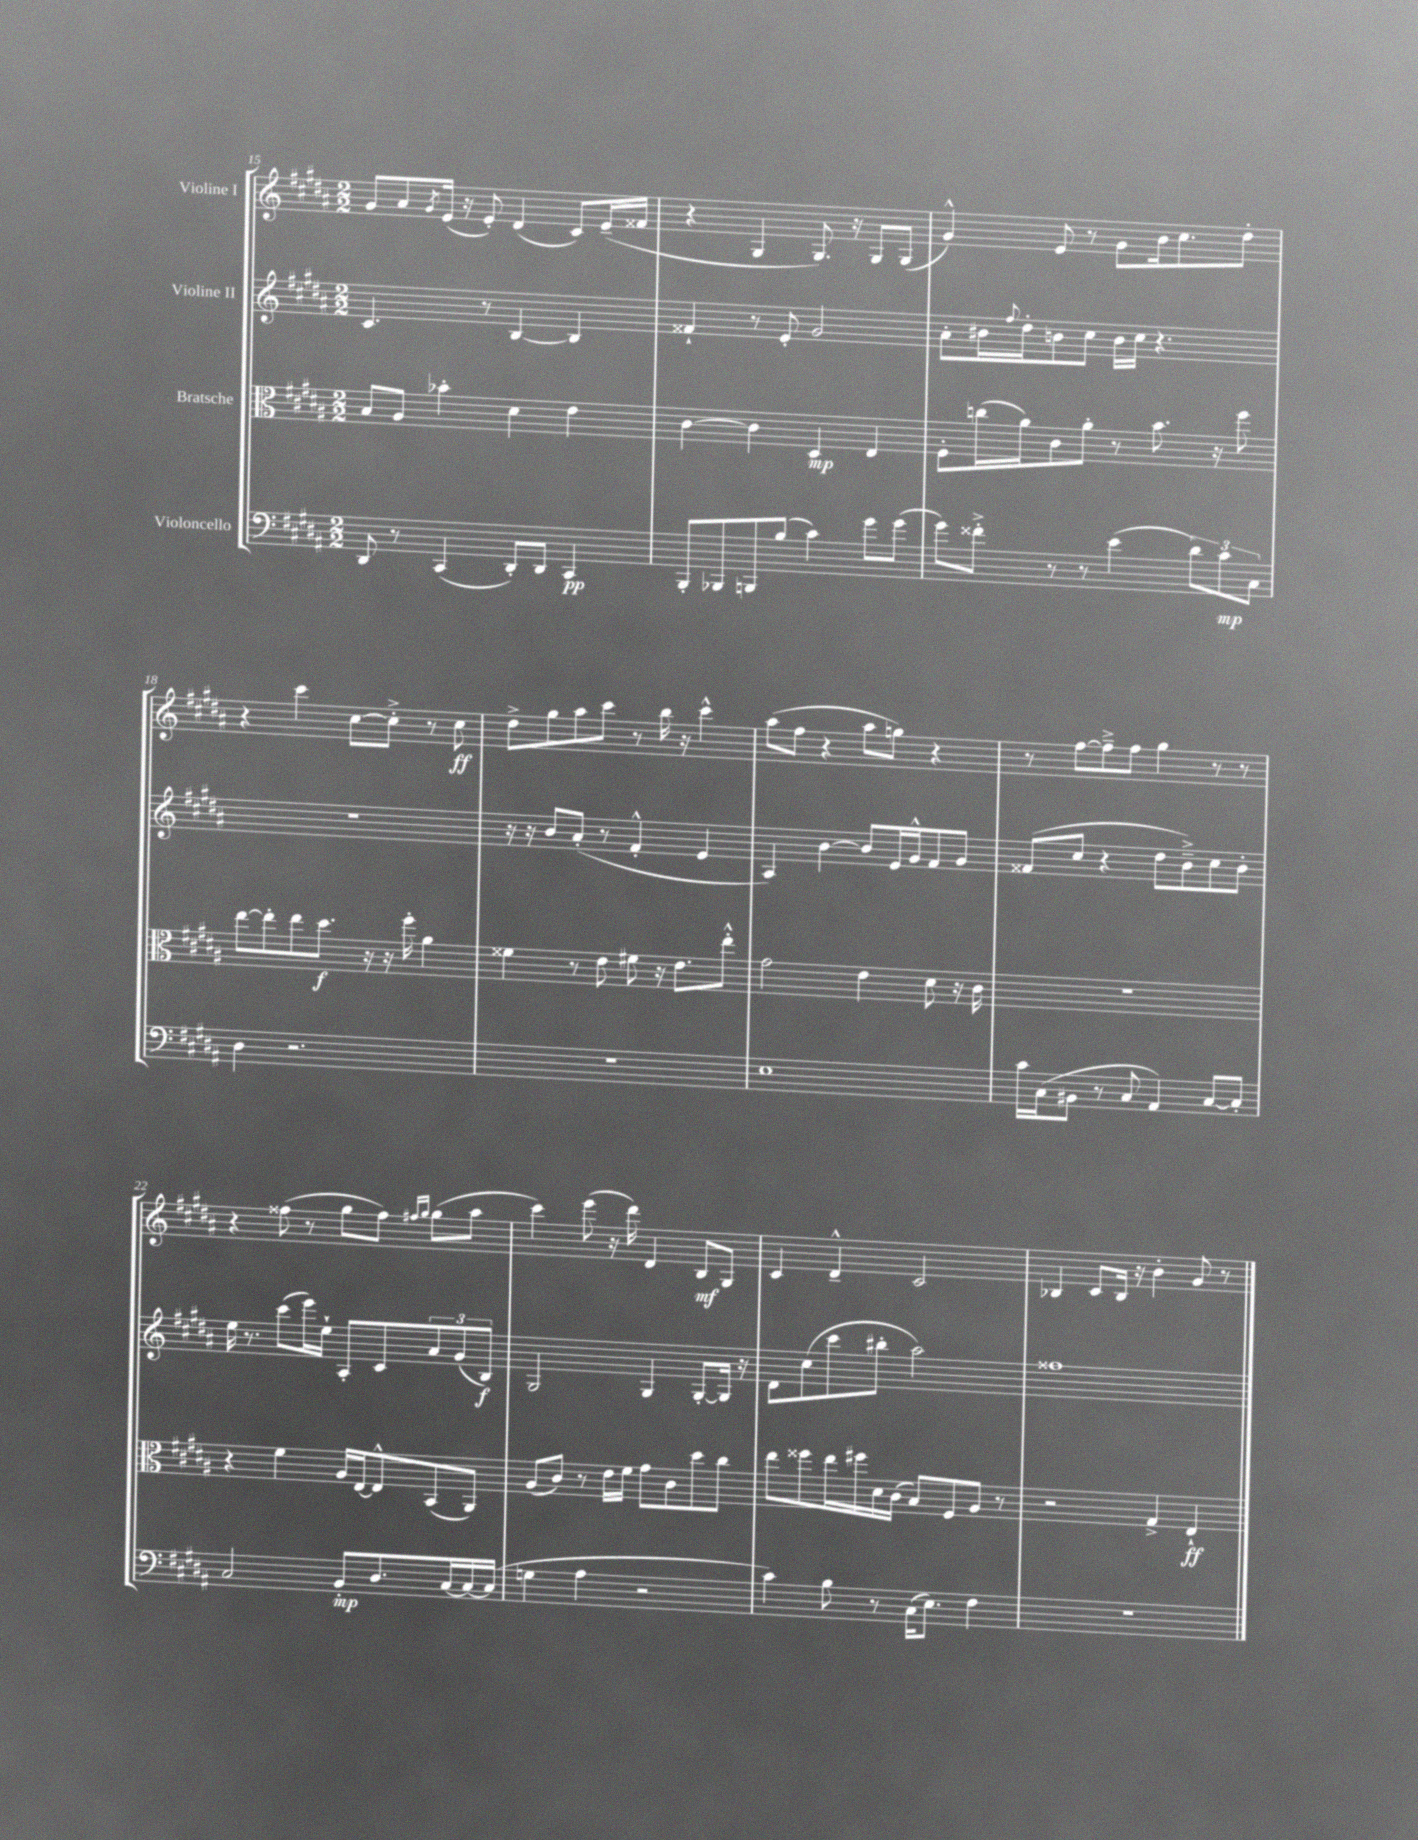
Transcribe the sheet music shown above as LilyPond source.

<<
\new StaffGroup <<
\new Staff = "s0" \with { instrumentName = "Violine I" } {
    \clef treble \key b \major \numericTimeSignature \time 2/2
    gis'8 ais'8 \acciaccatura { gis'8 } e'16( r16 e'8-.) dis'4( cis'8) e'16--( fisis'16 |
    r4 gis4 gis8.) r16 gis8 gis8( |
    gis'4-^) e'8 r8 gis'8 b'16 cis''8. dis''8-. |
    r4 cis'''4 cis''8~ cis''8-.-> r8 cis''8\ff |
    dis''8-> gis''8 ais''8 cis'''8 r8 b''16 r16 cis'''4-^ |
    ais''8( fis''8 r4 ais''8 g''8) r4 |
    r8 fis''8~ fis''8---> fis''8 gis''4 r8 r8 |
    r4 fisis''8( r8 gis''8 fisis''8) \grace { fis''16 gis''16 } gis''8( ais''8 |
    cis'''4) e'''8( r16 dis'''16) dis'4 b8\mf gis8 |
    cis'4 dis'4---^ cis'2 |
    bes4 cis'8 bes16 r16 b'4-. gis'8 r8 \bar "|." |
}
\new Staff = "s1" \with { instrumentName = "Violine II" } {
    \clef treble \key b \major \numericTimeSignature \time 2/2
    cis'4. r8 b4~ b4 |
    fisis'4-! r8 e'8-. gis'2 |
    ais'8-. bis'16 \appoggiatura { fis''8 } dis''16-. b'8 cis''8 b'16 cis''16 r4. |
    R1 |
    r16 r16 b'8 ais'8-.( r8 fis'4-.-^ e'4 |
    ais4) b'4~ b'8 e'16 gis'16-^ fis'8 gis'8 |
    fisis'8( cis''8 r4 dis''8 b'8--->) cis''8 b'8-. |
    e''16 r8. cis'''8( e'''16) e''16-! ais8-. cis'8 \tuplet 3/2 { ais'8 gis'8( b8\f) } |
    gis2 gis4 gis8~-. gis16 r16 |
    dis'8 cis''8( cis'''8 bis''8-. ais''2) |
    fisis''1 \bar "|." |
}
\new Staff = "s2" \with { instrumentName = "Bratsche" } {
    \clef alto \key b \major \numericTimeSignature \time 2/2
    b8 ais8 bes'4-. dis'4 e'4 |
    cis'4~ cis'4 dis4\mp e4 |
    fis8-. c''16( ais'16) cis'8 ais'8-. r8 b'8. r16 fis''8 |
    e''8~ e''8-. e''8 dis''8.\f r16 r16 fis''16-. ais'4 |
    fisis'4 r8 e'8 fis'8 r16 e'8. e''8-.-^ |
    gis'2 e'4 dis'8 r16 cis'16 |
    R1 |
    r4 fis'4 ais16 e16~ e8-^ b,8( ais,8) |
    ais8( cis'8) r8 e'16 fis'16 gis'8 cis'8 dis''8 cis''8 |
    e''8 fisis''8 e''16 fis''16 dis'16 cis'16( b8) fis8 ais8 r8 |
    r2 gis4-> e4-!\ff \bar "|." |
}
\new Staff = "s3" \with { instrumentName = "Violoncello" } {
    \clef bass \key b \major \numericTimeSignature \time 2/2
    dis,8 r8 cis,4( dis,8-.) dis,8 cis,4\pp |
    b,,8-. bes,,8 b,,8 b8( cis'4) gis'8 gis'8( |
    gis'8) fisis'8-.-> r8 r8 e'4( \tuplet 3/2 { dis'8) cis'8\mp cis8 } |
    dis4 r2. |
    r1 |
    e1 |
    cis'16 cis16( bis,8 r8 cis8 ais,4) cis8~ cis8-. |
    cis2 b,8-.\mp dis8. cis16~ cis16~ cis16( |
    g4 ais4 r2 |
    cis'4) b8 r8 cis16( e8.) fis4 |
    R1 \bar "|." |
}
>>
>>
\layout { \context { \Score currentBarNumber = #15 } }
